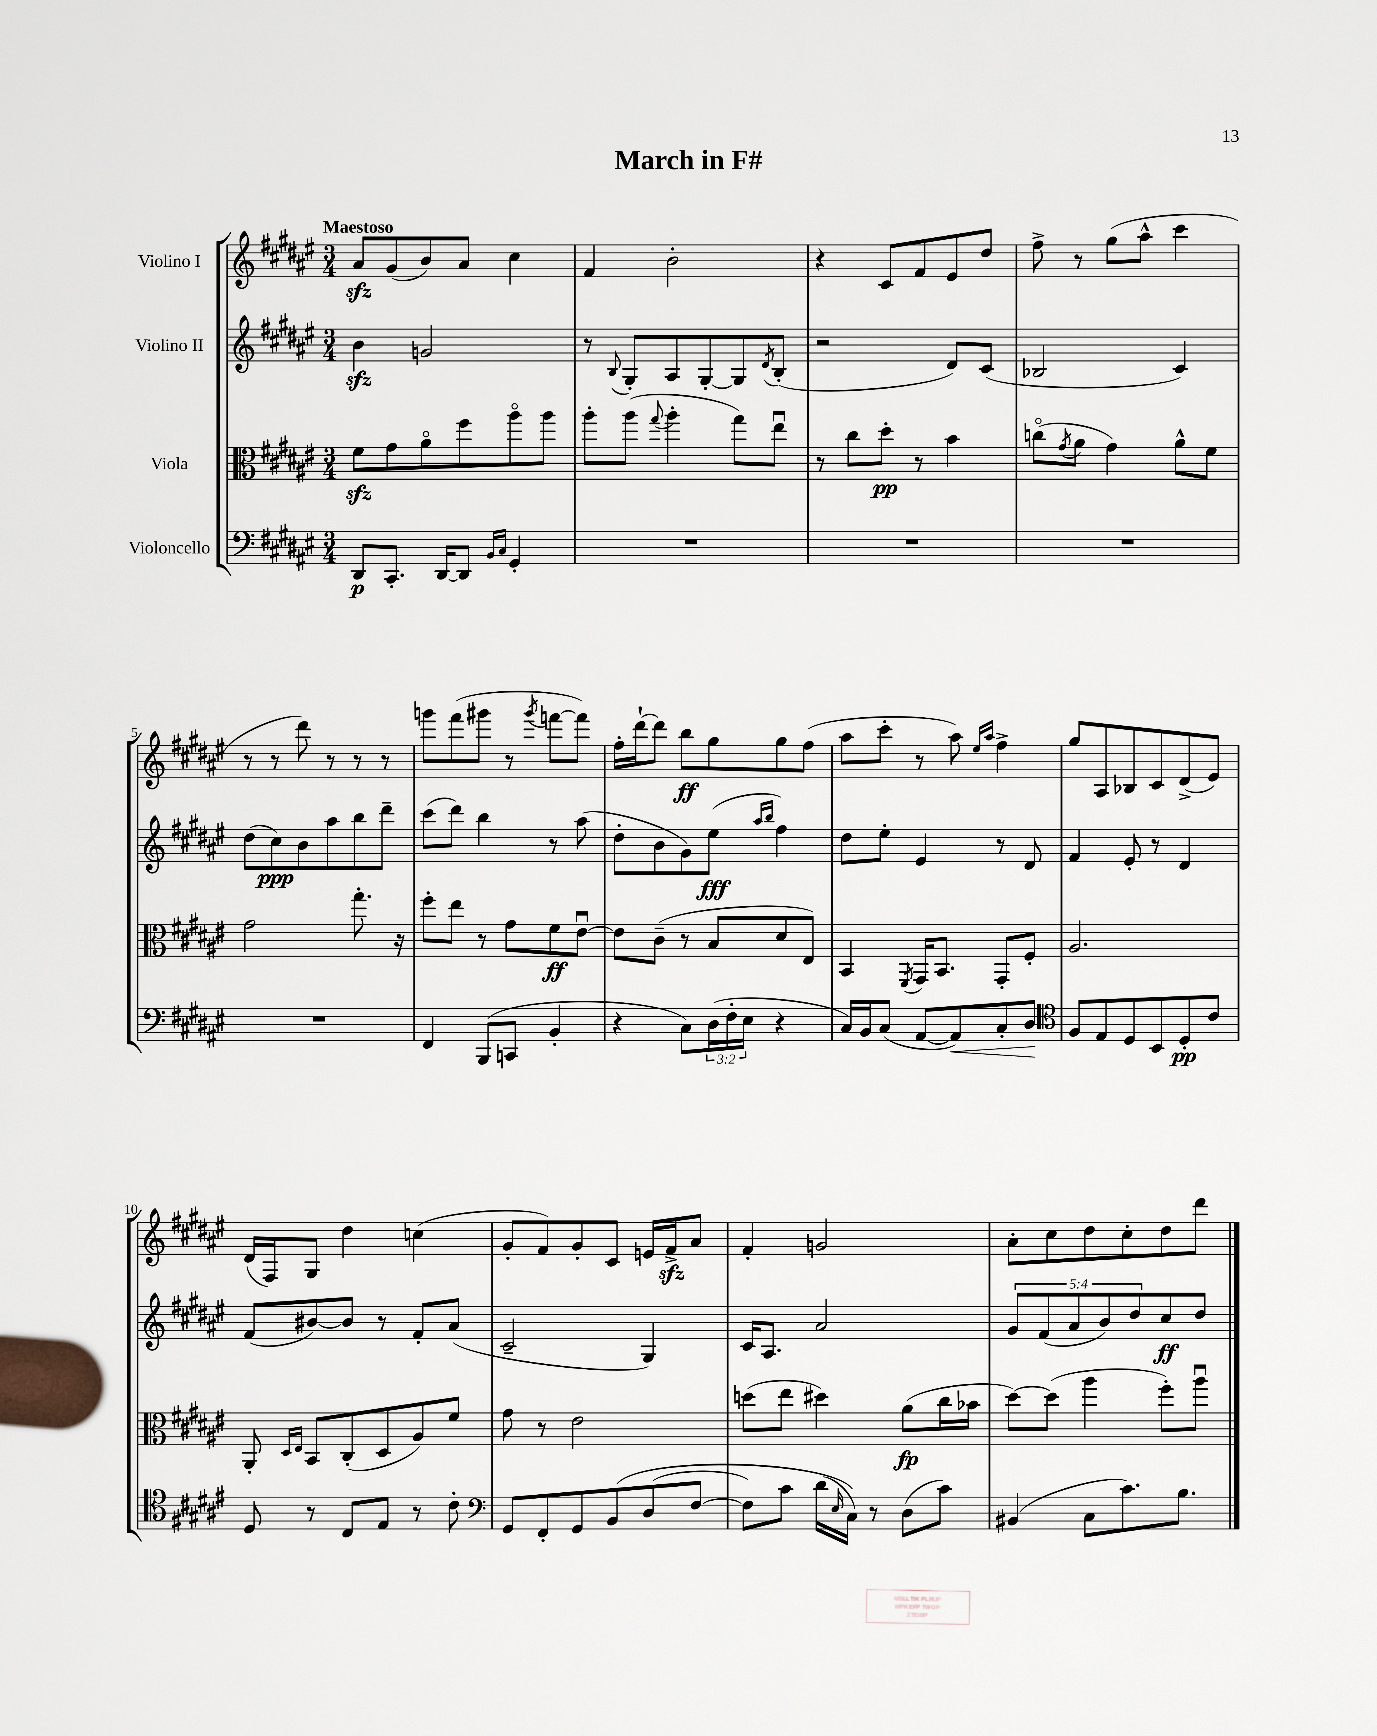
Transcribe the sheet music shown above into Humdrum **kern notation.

**kern	**kern	**kern	**kern
*staff4	*staff3	*staff2	*staff1
*clefF4	*clefC3	*clefG2	*clefG2
*k[f#c#g#d#a#e#]	*k[f#c#g#d#a#e#]	*k[f#c#g#d#a#e#]	*k[f#c#g#d#a#e#]
*M3/4	*M3/4	*M3/4	*M3/4
8DD#/L	8f#\L	4b\	8a#/L
8.CC#'/J	8g#\	.	(8g#/
.	8a#o\	2g/	8b/)
[16DD#/LK	.	.	.
8DD#/]J	8ff#\	.	8a#/J
16qqBB/LL	.	.	.
16qqC#/JJ	.	.	.
4GG#'/	8aa#o\	.	4cc#\
.	8aa#\J	.	.
=	=	=	=
2.r	8aa#'\L	8r	4f#/
.	.	8qqB/	.
.	(8aa#\J	8G#'/L	.
.	8qqgg#/	.	.
.	4aa#'\	8A#/	2b'\
.	.	[8G#'/	.
.	8gg#\L)	8G#/]	.
.	.	8qd#/	.
.	8ee#u\J	(8B'/J	.
=	=	=	=
2.r	8r	2r	4r
.	8cc#\L	.	.
.	8dd#'\J	.	8c#/L
.	8r	.	8f#/
.	4b\	8d#/L)	8e#/
.	.	(8c#/J	8dd#/J
=	=	=	=
2.r	(8cco\L	2B-/	8ff#^\
.	8qg#/	.	.
.	8a#\J	.	8r
.	4g#\)	.	(8gg#\L
.	.	.	8aa#^^\J
.	8a#^^\L	4c#/)	4ccc#\
.	8f#\J	.	.
=	=	=	=
2.r	2g#\	(8dd#\L	8r
.	.	8cc#\)	8r
.	.	8b\	8ddd#\)
.	.	8aa#\	8r
.	8.gg#'\	8bb\	8r
.	.	8ddd#~\J	8r
.	16r	.	.
=	=	=	=
4FF#/	8ff#'\L	(8ccc#\L	8ggg\L
.	8ee#\J	8ddd#\J)	(8fff#\
(8BBB/L	8r	4bb\	8ggg#\J
8CC/J	8g#\L	.	8r
.	.	.	8qggg#/
4BB'/	8f#\	8r	[8fff\L
.	[8e#u\J	(8aa#\	8fff\]J)
=	=	=	=
4r	8e#\]L	8dd#'\L	16ff#'\LL
.	.	.	[16ddd#`\J
.	(8c#~\J	8b\	8ddd#\]J
8C#\L)	8r	8g#\)	8bb\L
(24D#\L	8B/L	(8ee#\J	8gg#\
24F#'\	.	.	.
24E#\JJ	.	.	.
.	.	16qqaa#/LL	.
.	.	16qqbb/JJ	.
4r	8d#/	4ff#\)	8gg#\
.	8E#/J)	.	(8ff#\J
=	=	=	=
16C#/LL)	4BB/	8dd#\L	8aa#\L
16BB/J	.	.	.
(8C#/J	.	8ee#'\J	8ccc#'\J
.	8qFF#/	.	.
[8AA#/L	16GG#/LK	4e#/	8r
.	8.BB/J	.	.
8AA#/])	.	.	8aa#\)
.	.	.	16qqee#/LL
.	.	.	16qqaa#/JJ
8C#'/	8GG#'/L	8r	4ff#^\
8D#/J	8F#'/J	8d#/	.
=	=	=	=
*clefC4	*	*	*
8F#/L	2.A#/	4f#/	8gg#/L
8E#/	.	.	8A#/
8D#/	.	8e#'/	8B-/
8BB/	.	8r	8c#/
8D#'/	.	4d#/	(8d#^/
8c#/J	.	.	8e#/J)
=	=	=	=
8D#/	8AA#'/	(8f#/L	(16d#/LL
.	.	.	16F#/J)
.	16qqD#/LL	.	.
.	16qqE#/JJ	.	.
8r	8BB/L	[8b#/)	8G#/J
8C#/L	(8C#'/	8b#/]J	4dd#\
8E#/J	8D#/	8r	.
8r	8A#/)	8f#'/L	(4cc\
8c#'\	8f#/J	(8a#/J	.
=	=	=	=
*clefF4	*	*	*
8GG#/L	8g#\	2c#~/	8g#'/L
8FF#'/	8r	.	8f#/)
8GG#/	2e#\	.	8g#'/
&(8BB/	.	.	8c#/J
(8D#/	.	4G#/)	16e/LL
.	.	.	16f#^/J
[8F#/J	.	.	8a#/J
=	=	=	=
8F#\]L)	(8dd\L	16c#/LK	4f#'/
.	.	8.A#/J	.
8c#\J	8ee#\J	.	.
(16d#\LL	4dd#\)	2a#/	2g/
16qqE#/	.	.	.
16C#\JJ)&)	.	.	.
8r	.	.	.
(8D#\L	(8a#\L	.	.
8c#\J)	16cc#\L	.	.
.	16b-\JJ	.	.
=	=	=	=
(4BB#/	[8dd#\L)	10g#/L	8a#'\L
.	.	(10f#/	.
.	(8dd#\]J	.	8cc#\
.	.	10a#/	.
8C#\L	4aa#\	.	8dd#\
.	.	10b/)	.
8.c#\)	.	.	8cc#'\
.	.	10dd#/	.
.	8ff#'\L)	8cc#/	8dd#\
8.B\J	.	.	.
.	8aa#u\J	8dd#/J	8ddd#\J
==	==	==	==
*-	*-	*-	*-
